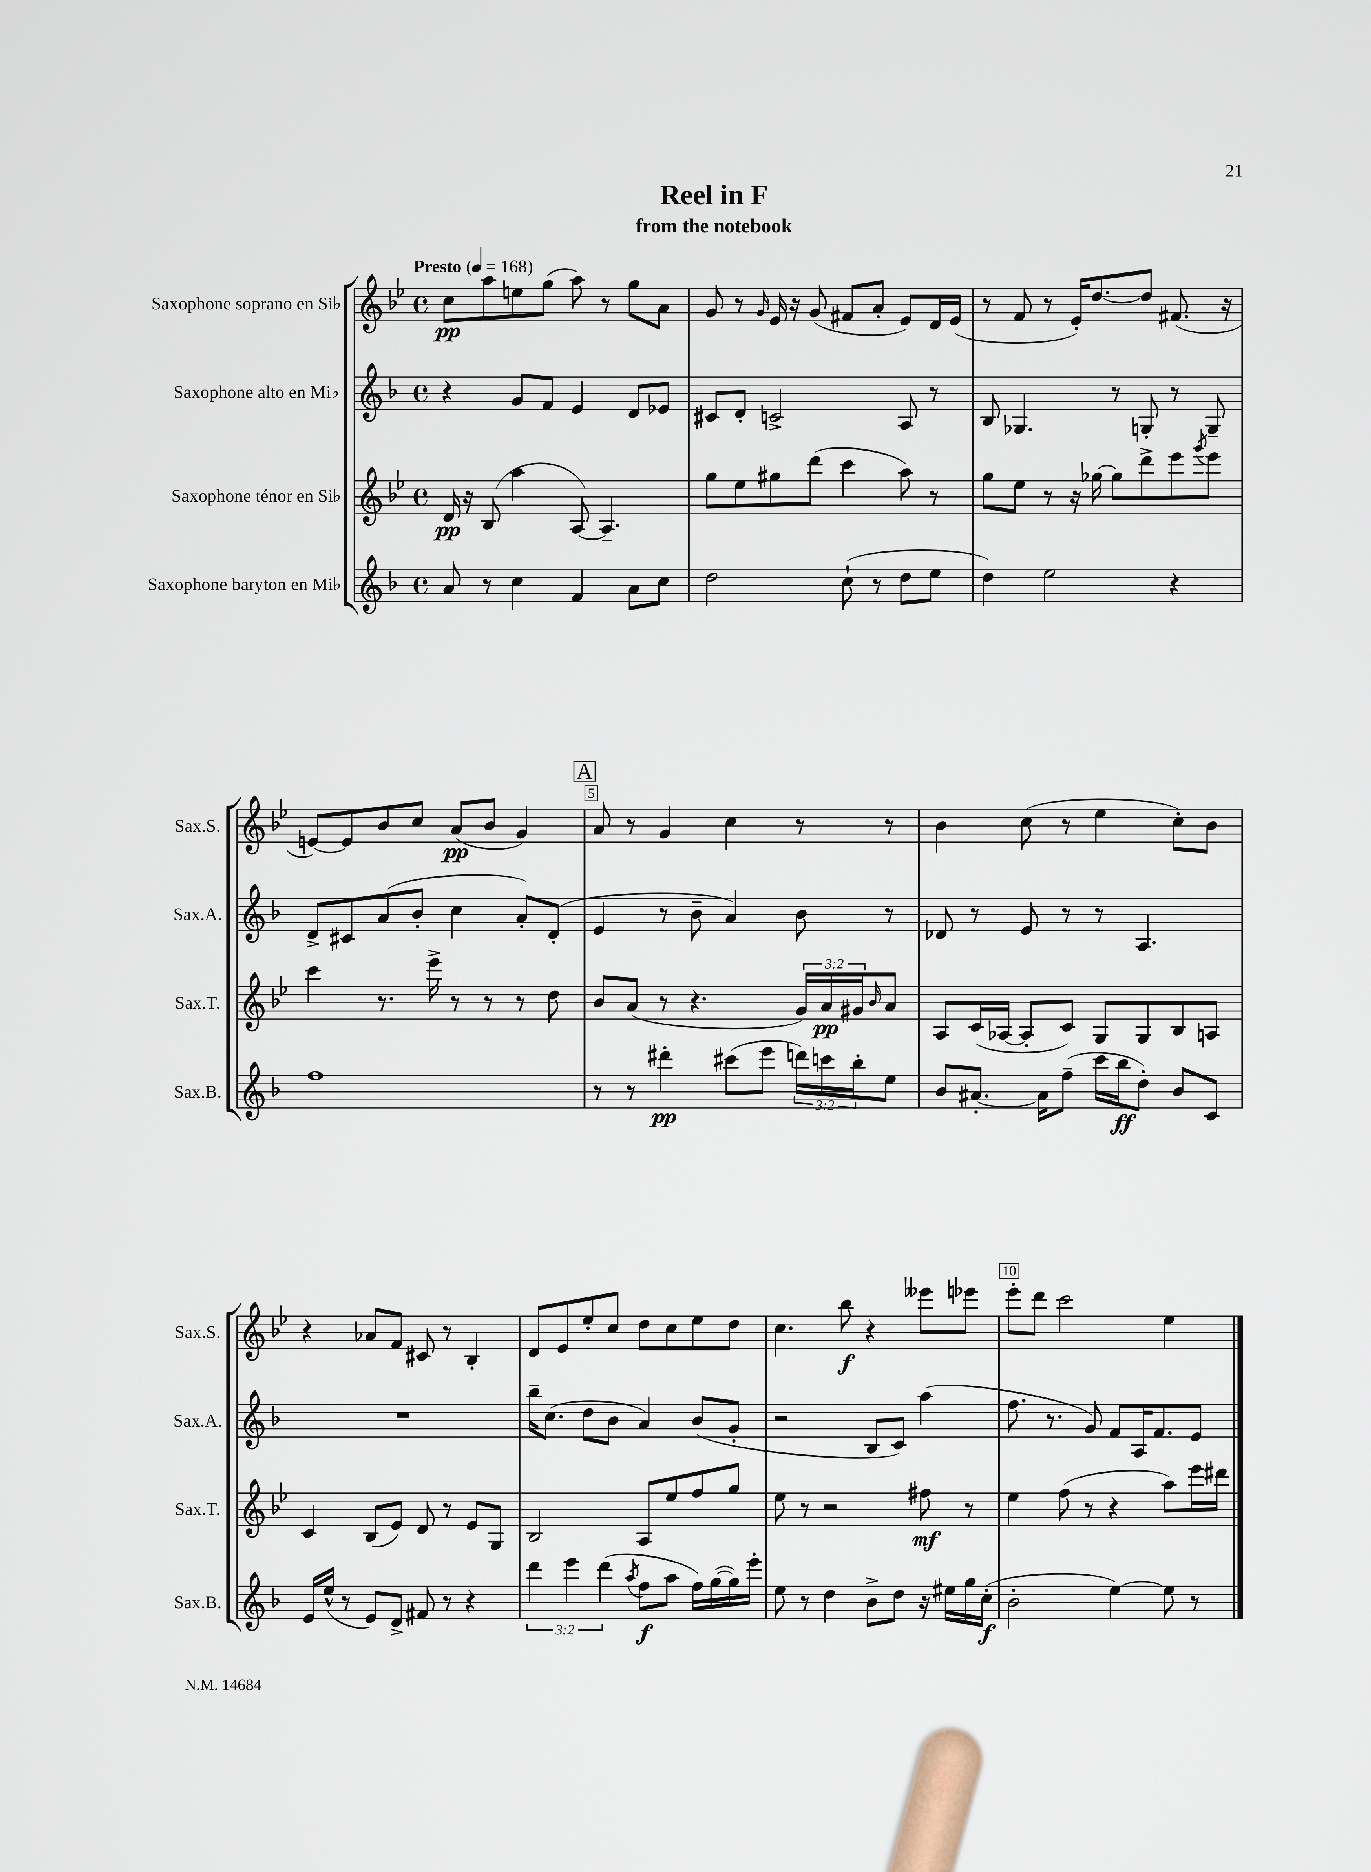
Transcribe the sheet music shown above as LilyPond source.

\header { title = "Reel in F" subtitle = "from the notebook" }
<<
\new StaffGroup <<
\new Staff = "s0" \with { instrumentName = "Saxophone soprano en Sib" shortInstrumentName = "Sax.S." } {
    \clef treble \key bes \major \defaultTimeSignature \time 4/4 \tempo "Presto" 4 = 168
    c''8\pp a''8 e''8 g''8( a''8) r8 g''8 a'8 |
    g'8 r8 \grace { g'16 } ees'16 r16 g'8( fis'8 a'8-. ees'8) d'16 ees'16( |
    r8 f'8 r8 ees'16-.) d''8.~ d''8 fis'8.( r16 |
    e'8~) e'8 bes'8 c''8 a'8\pp( bes'8 g'4) |
    \mark \markup { \box "A" } a'8 r8 g'4 c''4 r8 r8 |
    bes'4 c''8( r8 ees''4 c''8-.) bes'8 |
    r4 aes'8 f'8 cis'8 r8 bes4-. |
    d'8 ees'8 ees''8-. c''8 d''8 c''8 ees''8 d''8 |
    c''4. bes''8\f r4 eeses'''8 ees'''8 |
    ees'''8-. d'''8 c'''2 ees''4 \bar "|." |
}
\new Staff = "s1" \with { instrumentName = "Saxophone alto en Mib" shortInstrumentName = "Sax.A." } {
    \clef treble \key f \major \defaultTimeSignature \time 4/4
    r4 g'8 f'8 e'4 d'8 ees'8 |
    cis'8 d'8-. c'2-> a8 r8 |
    bes8 ges4. r8 g8-. r8 g8-- |
    d'8-> cis'8 a'8( bes'8-. c''4 a'8-.) d'8-.( |
    \mark \markup { \box "A" } e'4 r8 bes'8-- a'4) bes'8 r8 |
    des'8 r8 e'8 r8 r8 a4. |
    R1 |
    bes''16-- c''8.( d''8 bes'8 a'4) bes'8( g'8-. |
    r2 bes8 c'8) a''4( |
    f''8. r8. g'8) f'8 a16 f'8. e'8 \bar "|." |
}
\new Staff = "s2" \with { instrumentName = "Saxophone ténor en Sib" shortInstrumentName = "Sax.T." } {
    \clef treble \key bes \major \defaultTimeSignature \time 4/4 \override Staff.TupletNumber.text = #tuplet-number::calc-fraction-text
    d'16\pp r16 bes8( a''4 a8~) a4.-- |
    g''8 ees''8 gis''8 d'''8( c'''4 a''8) r8 |
    g''8 ees''8 r8 r16 ges''16~ ges''8 d'''8-> ees'''8 \acciaccatura { g'''8 } ees'''8 |
    c'''4 r8. ees'''16-> r8 r8 r8 d''8 |
    \mark \markup { \box "A" } bes'8 a'8( r8 r4. \tuplet 3/2 { g'16) a'16\pp gis'16 } \grace { bes'16 } a'8 |
    a8 c'16( aes16~ aes8-. c'8) g8 g8 bes8 a8 |
    c'4 bes8( ees'8) d'8 r8 ees'8 g8 |
    bes2 a8 ees''8 f''8 g''8 |
    ees''8 r8 r2 fis''8\mf r8 |
    ees''4 f''8( r8 r4 a''8) ees'''16 dis'''16 \bar "|." |
}
\new Staff = "s3" \with { instrumentName = "Saxophone baryton en Mib" shortInstrumentName = "Sax.B." } {
    \clef treble \key f \major \defaultTimeSignature \time 4/4 \override Staff.TupletNumber.text = #tuplet-number::calc-fraction-text
    a'8 r8 c''4 f'4 a'8 c''8 |
    d''2 c''8-!( r8 d''8 e''8 |
    d''4) e''2 r4 |
    f''1 |
    \mark \markup { \box "A" } r8 r8 dis'''4-.\pp cis'''8( e'''8 \tuplet 3/2 { d'''16) c'''16 bes''16-. } e''8 |
    bes'8 ais'8.~-. ais'16 f''8--( c'''16 bes''16\ff d''8-.) bes'8 c'8 |
    e'16 e''16-^( r8 e'8) d'8-> fis'8 r8 r4 |
    \tuplet 3/2 { d'''4 e'''4 d'''4( } \acciaccatura { a''8 } f''8\f a''8 f''16) g''16~( g''16) e'''16-. |
    e''8 r8 d''4 bes'8-> d''8 r16 eis''16 g''16 c''16-.\f( |
    bes'2-. e''4~) e''8 r8 \bar "|." |
}
>>
>>
\layout { \context { \Score \override BarNumber.break-visibility = ##(#f #t #t) barNumberVisibility = #(every-nth-bar-number-visible 5) \override BarNumber.stencil = #(make-stencil-boxer 0.1 0.3 ly:text-interface::print) } }
